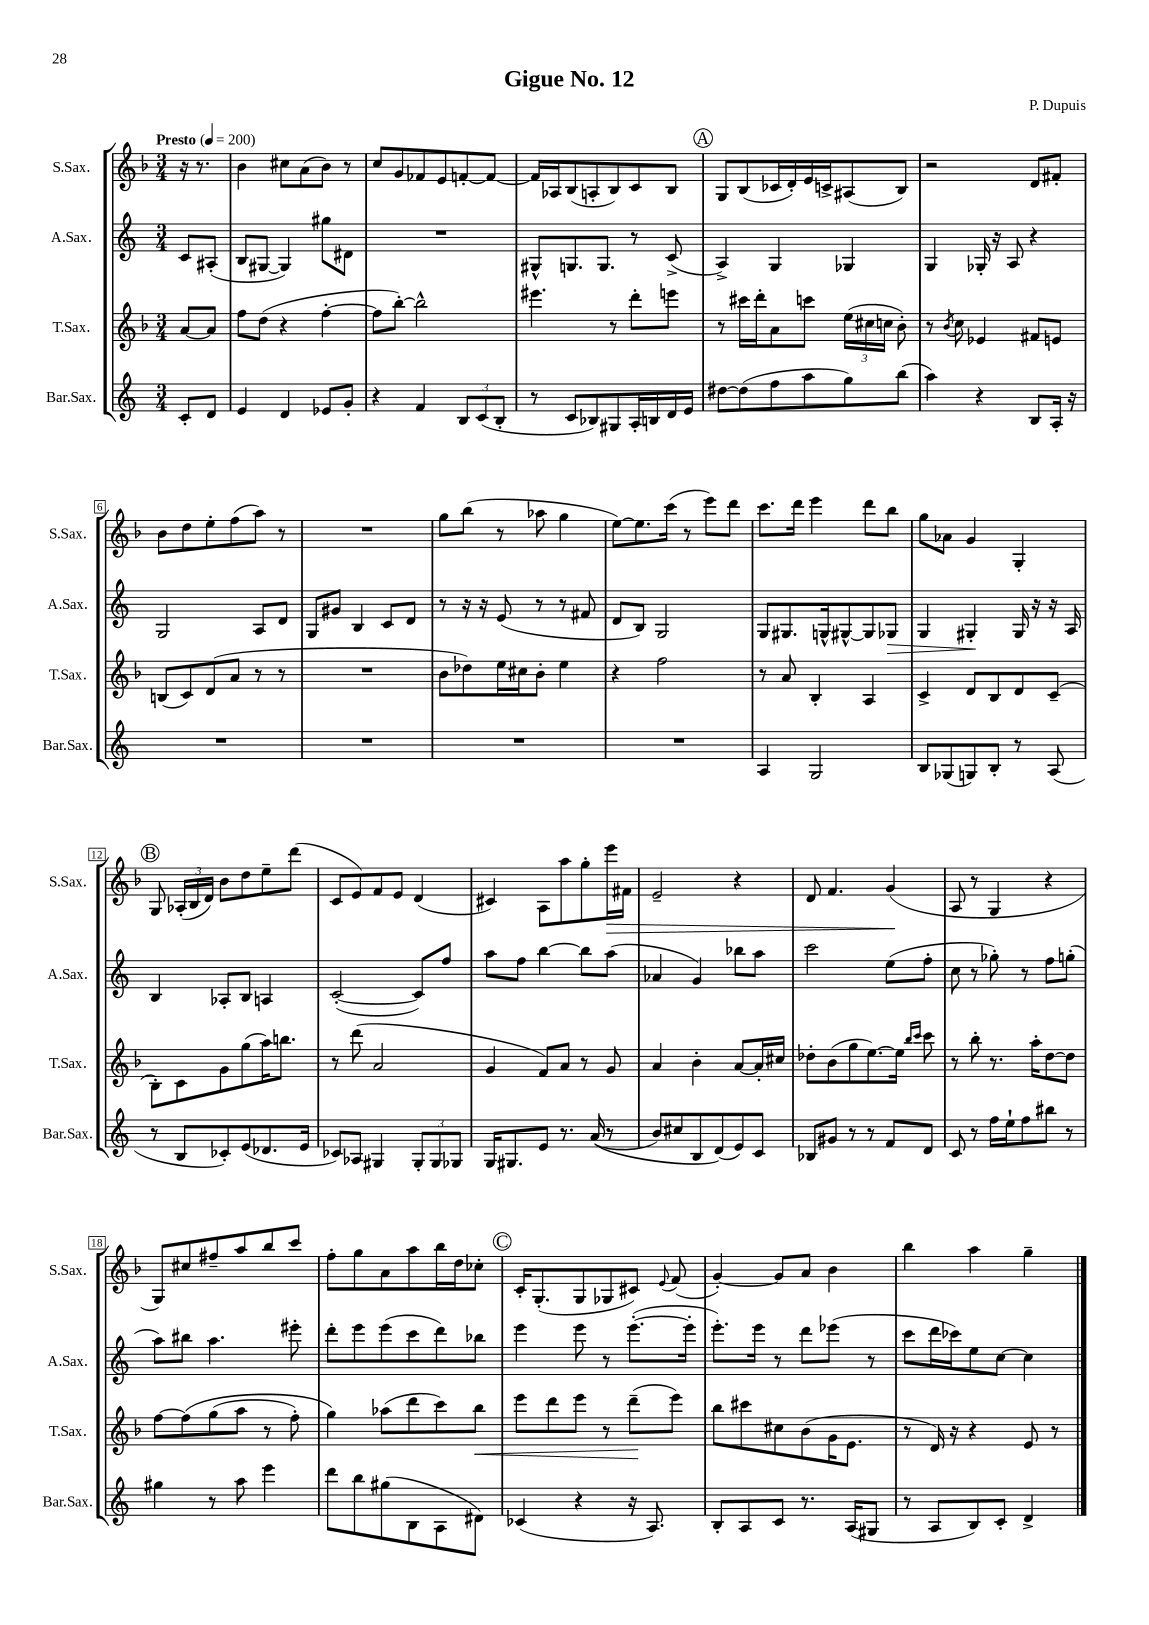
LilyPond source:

\header { title = "Gigue No. 12" composer = "P. Dupuis" }
<<
\new StaffGroup <<
\new Staff = "s0" \with { instrumentName = "S.Sax." shortInstrumentName = "S.Sax." } {
    \clef treble \key f \major \numericTimeSignature \time 3/4 \partial 4 \tempo "Presto" 4 = 200
    \autoBeamOff r16 r8. |
    bes'4 cis''8[ a'8( bes'8]) r8 |
    c''8[ g'8 fes'8 e'8 f'8~-. f'8]~ |
    f'16[ aes16 bes8( a8-. bes8) c'8 bes8] |
    \mark \markup { \circle "A" } g8[ bes8( ces'16 d'16-.) e'16 c'16-> ais8( bes8]) |
    r2 d'8[ fis'8]-. |
    bes'8[ d''8 e''8-. f''8( a''8]) r8 |
    R2. |
    g''8[ bes''8]( r8 aes''8 g''4 |
    e''8[~) e''8. c'''16]( r8 e'''8[) d'''8] |
    c'''8.[ d'''16] e'''4 d'''8[ bes''8] |
    g''8[ aes'8] g'4 g4-. |
    \mark \markup { \circle "B" } g8 \tuplet 3/2 { aes16[-.( bes16 d'16]) } bes'8[ d''8 e''8-- d'''8]( |
    c'8[ e'8) f'8 e'8] d'4( |
    cis'4) a8[ a''8 g''8-. e'''16\> fis'16] |
    e'2-- r4 |
    d'8 f'4. g'4\!( |
    a8 r8 g4 r4 |
    g8[) cis''8 fis''8-- a''8 bes''8 c'''8] |
    f''8[-. g''8 a'8 a''8 bes''16 d''16 ces''8]-. |
    \mark \markup { \circle "C" } c'16[-. g8.-.( g8 ges8 cis'8]) \appoggiatura { e'8 } f'8( |
    g'4~-.) g'8[ a'8] bes'4 |
    bes''4 a''4 g''4-- \bar "|." |
}
\new Staff = "s1" \with { instrumentName = "A.Sax." shortInstrumentName = "A.Sax." } {
    \clef treble \key c \major \numericTimeSignature \time 3/4 \partial 4
    \autoBeamOff c'8[ ais8]-.( |
    b8[ gis8]~ gis4) gis''8[ dis'8] |
    R2. |
    gis8[-^ g8. g8.] r8 c'8->( |
    \mark \markup { \circle "A" } a4->) g4 ges4 |
    g4 ges16-. r16 a8 r4 |
    g2 a8[ d'8] |
    g8[ gis'8] b4 c'8[ d'8] |
    r8 r16 r16 e'8( r8 r8 fis'8 |
    d'8[ b8]) g2 |
    g8[ gis8. g16-^ gis8~-^ gis8 ges8]\> |
    g4 gis4-.\! gis16 r16 r16 a16 |
    \mark \markup { \circle "B" } b4 aes8[-. b8] a4 |
    c'2~-.( c'8[) f''8] |
    a''8[ f''8] b''4~ b''8[ a''8]( |
    aes'4 g'4) bes''8[ a''8] |
    c'''2 e''8[( f''8]-. |
    c''8 r8 ges''8-.) r8 f''8[ g''8]-.( |
    a''8[) bis''8] a''4. eis'''8-. |
    d'''8[-. e'''8 e'''8( c'''8 d'''8) bes''8] |
    \mark \markup { \circle "C" } e'''4 e'''8 r8 e'''8.[~-.( e'''16]-. |
    e'''8.[-.) e'''16] r8 d'''8[ ees'''8]( r8 |
    c'''8[ d'''16 ces'''16) e''8 c''8]~ c''4 \bar "|." |
}
\new Staff = "s2" \with { instrumentName = "T.Sax." shortInstrumentName = "T.Sax." } {
    \clef treble \key f \major \numericTimeSignature \time 3/4 \partial 4
    \autoBeamOff a'8[~ a'8] |
    f''8[ d''8]( r4 f''4~-. |
    f''8[ bes''8]~-.) bes''2-^ |
    eis'''4. r8 d'''8[-. e'''8] |
    \mark \markup { \circle "A" } r8 cis'''16[ d'''16-. a'8 c'''8] \tuplet 3/2 { e''16[( cis''16 c''16] } bes'8-.) |
    r8 \acciaccatura { bes'8 } c''8 ees'4 fis'8[ e'8] |
    b8[( c'8) d'8( a'8] r8 r8 |
    R2. |
    bes'8[ des''8) e''16 cis''16 bes'8]-. e''4 |
    r4 f''2 |
    r8 a'8 bes4-. a4 |
    c'4-> d'8[ bes8 d'8 c'8]--( |
    \mark \markup { \circle "B" } bes8[-.) c'8 g'8 g''8( a''16) b''8.] |
    r8 d'''8( a'2 |
    g'4 f'8[) a'8] r8 g'8 |
    a'4 bes'4-. a'8[~ a'16-. cis''16] |
    des''8[-. bes'8( g''8 e''8.~) e''16] \grace { bes''16[ c'''16] } c'''8 |
    r8 bes''8-. r8. a''16[-. d''8~ d''8] |
    f''8[~ f''8\( g''8( a''8] r8 f''8-.) |
    g''4\) aes''8[( d'''8 c'''8) bes''8]\< |
    \mark \markup { \circle "C" } e'''8[ d'''8 e'''8] r8 d'''8[--\!( e'''8]) |
    bes''8[ cis'''8 cis''8 bes'8( g'16 e'8.] |
    r8 d'16) r16 r4 e'8 r8 \bar "|." |
}
\new Staff = "s3" \with { instrumentName = "Bar.Sax." shortInstrumentName = "Bar.Sax." } {
    \clef treble \key c \major \numericTimeSignature \time 3/4 \partial 4
    \autoBeamOff c'8[-. d'8] |
    e'4 d'4 ees'8[ g'8]-. |
    r4 f'4 \tuplet 3/2 { b8[ c'8( b8]-. } |
    r8 c'8[ bes8) gis8 a16-. b16 d'16 e'16] |
    \mark \markup { \circle "A" } dis''8[~ dis''8( f''8 a''8 g''8) b''8]( |
    a''4) r4 b8[ a16]-. r16 |
    R2. |
    R2. |
    R2. |
    R2. |
    a4 g2 |
    b8[ ges8( g8) b8]-. r8 a8( |
    \mark \markup { \circle "B" } r8 b8[ ces'8-.) e'8( des'8. e'16] |
    ces'8[) aes8] gis4 \tuplet 3/2 { gis8[-. gis8 ges8] } |
    g16[ gis8. e'8] r8. a'16(\( r8 |
    b'8[) cis''8 b8 d'8(\) e'8) c'8] |
    bes8[ gis'8] r8 r8 f'8[ d'8] |
    c'8 r8 f''16[ e''16-! f''8 bis''8] r8 |
    gis''4 r8 a''8 e'''4 |
    d'''8[ b''8 gis''8( b8 a8 dis'8]) |
    \mark \markup { \circle "C" } ces'4( r4 r16 a8.) |
    b8[-. a8 c'8] r8. a16[( gis8] |
    r8 a8[ b8) c'8]-. d'4-> \bar "|." |
}
>>
>>
\layout { \context { \Score \override BarNumber.stencil = #(make-stencil-boxer 0.1 0.3 ly:text-interface::print) } }
